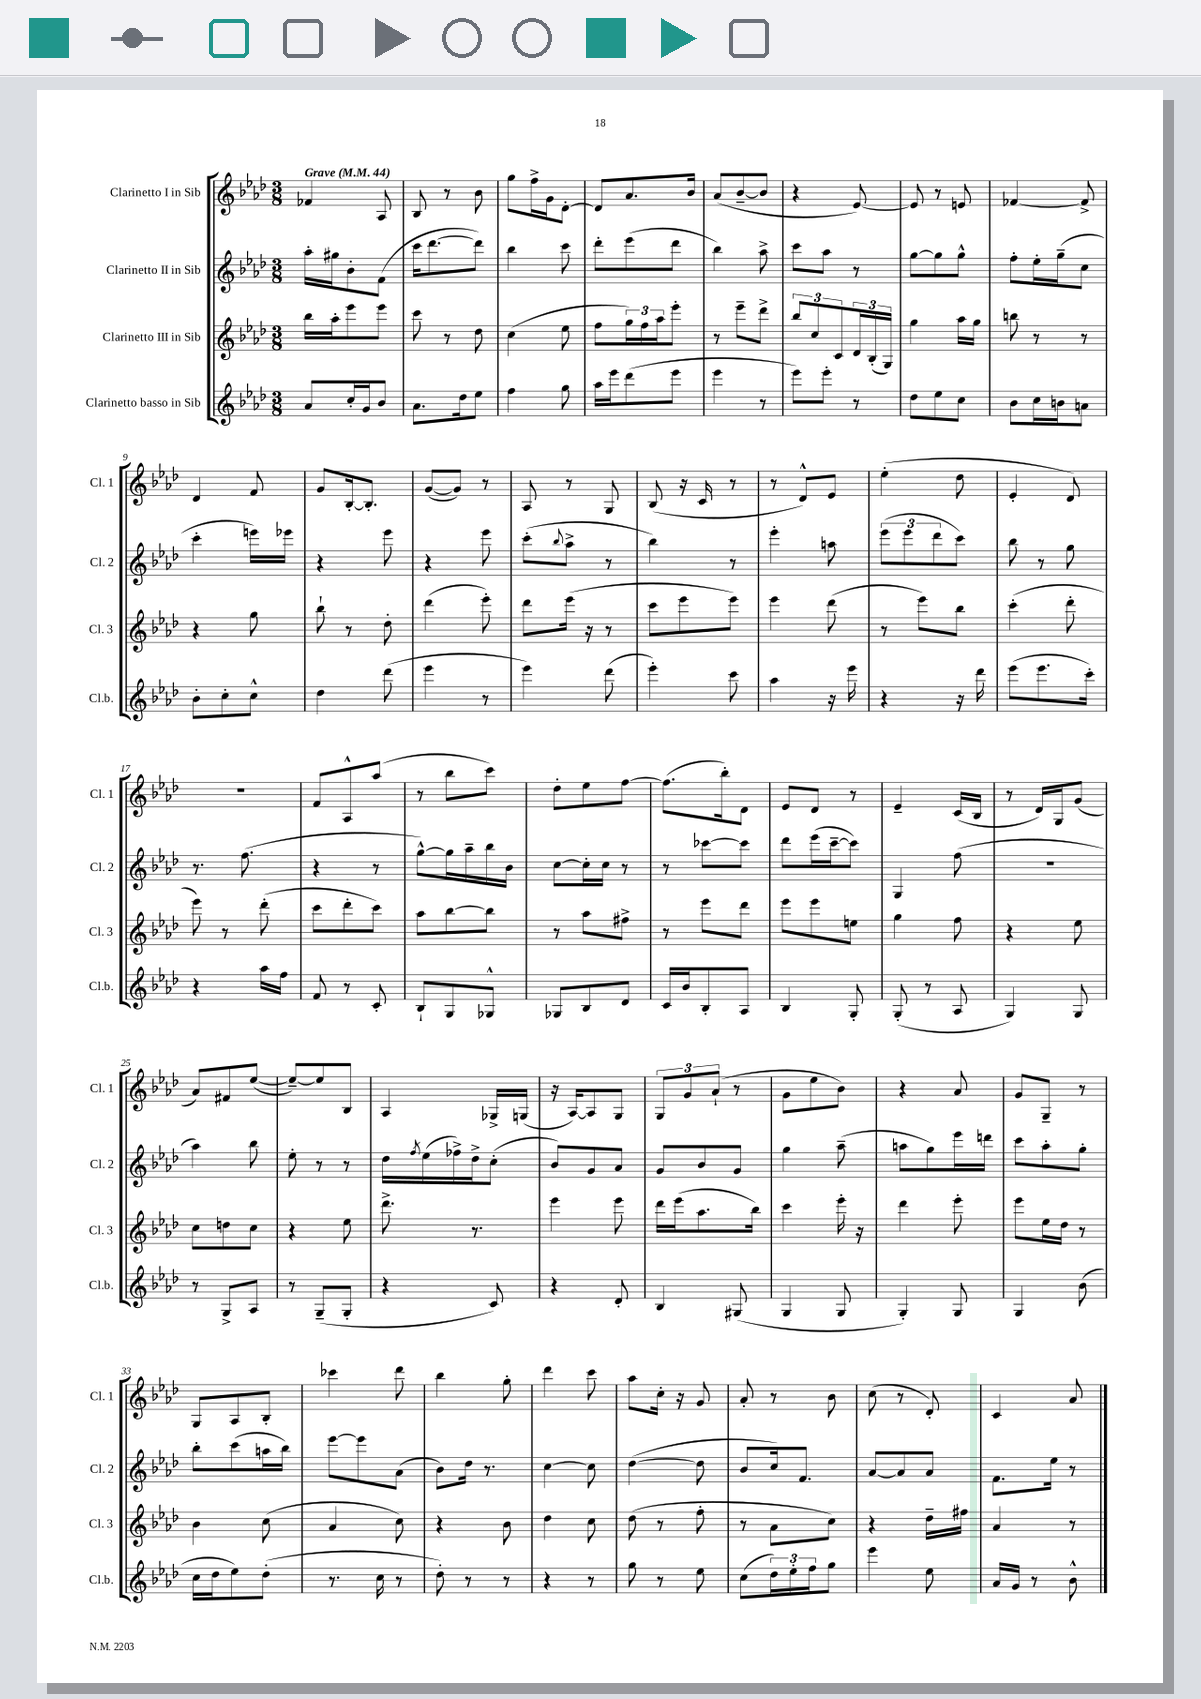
<<
\new StaffGroup <<
\new Staff = "s0" \with { instrumentName = "Clarinetto I in Sib" shortInstrumentName = "Cl. 1" } {
    \clef treble \key aes \major \numericTimeSignature \time 3/8 \tempo "Grave" 4 = 44
    fes'4 aes8 |
    bes8 r8 bes'8 |
    g''8 f''16-> g'16 des'8~-. |
    des'8 aes'8. bes'16 |
    aes'8( bes'8~-- bes'8 |
    r4 ees'8~) |
    ees'8 r8 e'8 |
    fes'4~ fes'8-> |
    des'4 f'8 |
    g'8 bes16~-. bes8.-. |
    g'8~( g'8) r8 |
    aes8 r8 g8 |
    bes8( r16 c'16 r8 |
    r8 des'8-^) ees'8 |
    ees''4-.( des''8 |
    ees'4-. des'8) |
    R4. |
    f'8 aes8-^ aes''8( |
    r8 bes''8 c'''8) |
    des''8-. ees''8 f''8~ |
    f''8.( bes''16-.) des'8 |
    ees'8 des'8 r8 |
    ees'4-- c'16( bes16 |
    r8 des'16) g16 g'8( |
    aes'8) fis'8 ees''8~( |
    ees''8~--) ees''8 bes8 |
    aes4 ges16-> g16( |
    r16 aes16~) aes8 g8 |
    \tuplet 3/2 { g8 g'8 aes'8-!( } r8 |
    g'8 ees''8 bes'8) |
    r4 aes'8 |
    g'8 g8-- r8 |
    g8 aes8 bes8-. |
    ces'''4 des'''8 |
    bes''4 g''8-. |
    des'''4 c'''8 |
    aes''8 c''16-. r16 g'8 |
    aes'8-. r8 bes'8 |
    c''8( r8 des'8-.) |
    c'4 aes'8 \bar "|." |
}
\new Staff = "s1" \with { instrumentName = "Clarinetto II in Sib" shortInstrumentName = "Cl. 2" } {
    \clef treble \key aes \major \numericTimeSignature \time 3/8
    aes''16-. gis''16 bes'8-. f'8( |
    c'''16 des'''8.~ des'''8) |
    bes''4 c'''8 |
    des'''8-. ees'''8( des'''8 |
    bes''4) aes''8-> |
    c'''8 aes''8 r8 |
    g''8~ g''8 g''8-^ |
    f''8-. ees''16-. g''16--( c''8 |
    c'''4-. e'''16) ees'''16 |
    r4 ees'''8 |
    r4 ees'''8 |
    c'''8-.( \appoggiatura { bes''8 } aes''8-> r8 |
    bes''4) r8 |
    ees'''4-. a''8 |
    \tuplet 3/2 { ees'''8( ees'''8 des'''8 } c'''8) |
    bes''8 r8 g''8 |
    r8. f''8.( |
    r4 r8 |
    g''8~-^) g''16 aes''16-- bes''16 bes'16 |
    c''8~ c''16-. c''16 r8 |
    r8 ces'''8~ ces'''8 |
    des'''8 ees'''16( c'''16~-- c'''8) |
    g4 f''8( |
    R4. |
    aes''4) bes''8 |
    ees''8-. r8 r8 |
    des''16 \acciaccatura { f''8 } ees''16( fes''16->) des''16-> c''8-.( |
    bes'8) g'8 aes'8 |
    g'8 bes'8 g'8 |
    g''4 aes''8--( |
    a''8 g''8) ees'''16 d'''16 |
    c'''8 aes''8-. g''8-. |
    bes''8-. c'''8( a''16 bes''16) |
    ees'''8~ ees'''8 aes'8( |
    bes'8) des''16 r8. |
    c''4~ c''8 |
    des''4~( des''8 |
    bes'8 c''16) f'8. |
    aes'8~ aes'8 aes'8 |
    f'8. ees''16 r8 \bar "|." |
}
\new Staff = "s2" \with { instrumentName = "Clarinetto III in Sib" shortInstrumentName = "Cl. 3" } {
    \clef treble \key aes \major \numericTimeSignature \time 3/8
    bes''16 aes''16-. ees'''8 ees'''8 |
    c'''8 r8 des''8 |
    c''4( ees''8 |
    f''8 \tuplet 3/2 { g''16) f''16 aes''16 } ees'''8-. |
    r8 ees'''8-- des'''8-> |
    \tuplet 3/2 { bes''8 c''8 c'8 } \tuplet 3/2 { des'16 bes16-.( g16) } |
    g''4 aes''16 g''16 |
    b''8 r8 r8 |
    r4 g''8 |
    bes''8-! r8 des''8-. |
    des'''4( ees'''8-.) |
    des'''8 ees'''16( r16 r8 |
    c'''8 ees'''8 ees'''8) |
    ees'''4 des'''8( |
    r8 ees'''8) bes''8 |
    c'''4-.( des'''8-. |
    ees'''8) r8 des'''8-.( |
    c'''8 des'''8-. c'''8) |
    aes''8 bes''8~ bes''8 |
    r8 aes''8 fis''8-> |
    r8 ees'''8 des'''8 |
    ees'''8 ees'''8 e''8 |
    g''4 f''8 |
    r4 ees''8 |
    c''8 d''8 c''8 |
    r4 ees''8 |
    des'''8.-> r8. |
    ees'''4 ees'''8 |
    des'''16 ees'''16( aes''8. bes''16) |
    c'''4 ees'''16-. r16 |
    des'''4 ees'''8-. |
    ees'''8 ees''16 des''16 r8 |
    bes'4 c''8( |
    aes'4 c''8) |
    r4 bes'8 |
    des''4 c''8 |
    des''8( r8 f''8-. |
    r8 aes'8 c''8) |
    r4 des''16-- fis''16 |
    aes'4 r8 \bar "|." |
}
\new Staff = "s3" \with { instrumentName = "Clarinetto basso in Sib" shortInstrumentName = "Cl.b." } {
    \clef treble \key aes \major \numericTimeSignature \time 3/8
    aes'8 c''16-. g'16 bes'8 |
    aes'8. des''16 ees''8 |
    f''4 g''8 |
    aes''16 ees'''16 des'''8( ees'''8 |
    ees'''4 r8 |
    ees'''8) ees'''8-. r8 |
    des''8 ees''8 c''8 |
    bes'8 c''16 b'16 a'8 |
    bes'8-. c''8-. c''8-^ |
    des''4 des'''8( |
    ees'''4 r8 |
    ees'''4) des'''8( |
    ees'''4-.) c'''8 |
    aes''4 r16 ees'''16 |
    r4 r16 des'''16 |
    ees'''8( ees'''8. c'''16-.) |
    r4 aes''16 f''16 |
    f'8 r8 c'8-. |
    bes8-! g8 ges8-^ |
    ges8 bes8 des'8 |
    c'16 bes'16 bes8-. aes8 |
    bes4 g8-. |
    g8-.( r8 aes8 |
    g4) g8 |
    r8 g8-> aes8 |
    r8 g8--( g8-. |
    r4 c'8) |
    r4 des'8-. |
    bes4 gis8( |
    g4 g8 |
    g4-.) g8 |
    g4 bes'8( |
    c''16 des''16 ees''8) des''8-.( |
    r8. c''16 r8 |
    des''8-.) r8 r8 |
    r4 r8 |
    g''8 r8 ees''8 |
    c''8( \tuplet 3/2 { des''16) ees''16-. f''16 } g''8 |
    ees'''4 ees''8 |
    aes'16 g'16 r8 bes'8-^ \bar "|." |
}
>>
>>
